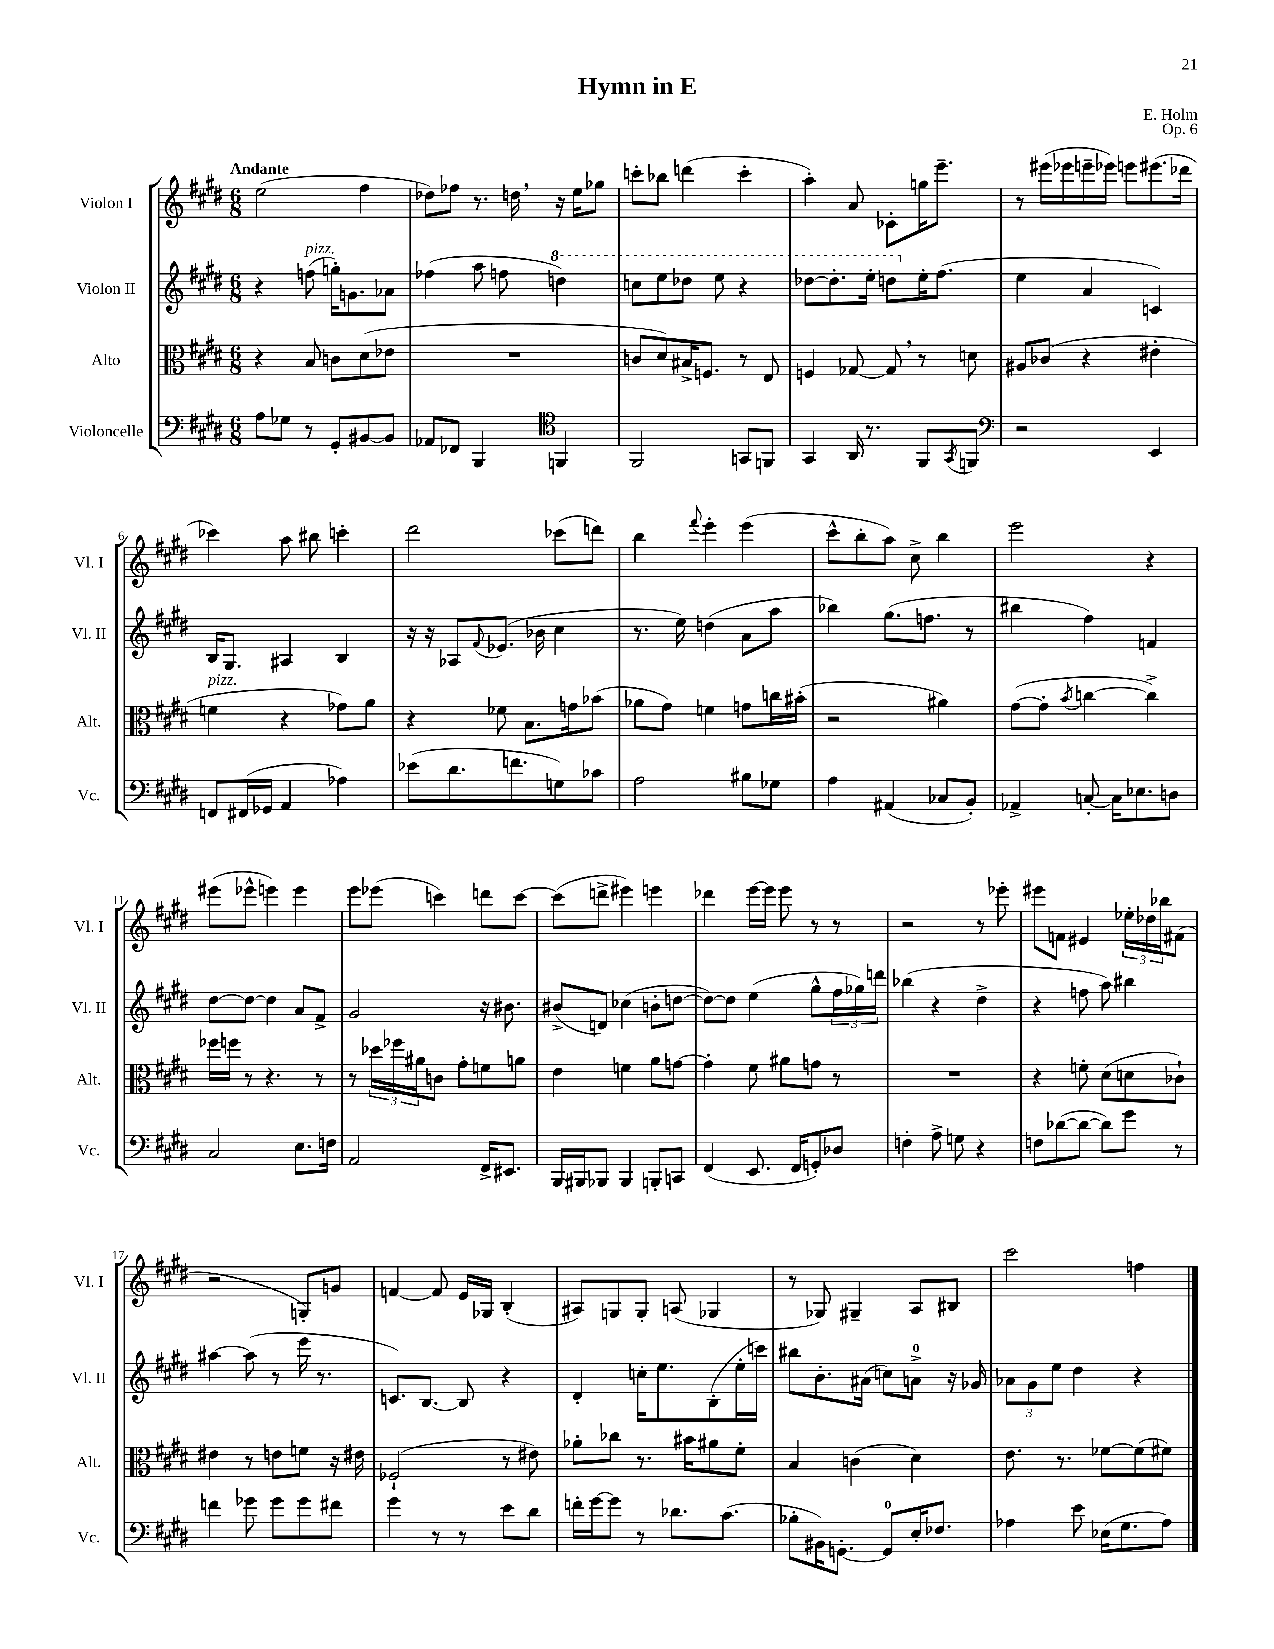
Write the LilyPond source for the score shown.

\header { title = "Hymn in E" composer = "E. Holm" opus = "Op. 6" }
<<
\new StaffGroup <<
\new Staff = "s0" \with { instrumentName = "Violon I" shortInstrumentName = "Vl. I" } {
    \clef treble \key e \major \numericTimeSignature \time 6/8 \tempo "Andante"
    e''2( fis''4 |
    des''8) fes''8 r8. d''16 \breathe r16 e''16 ges''8 |
    c'''8-. bes''8 d'''4( c'''4-. |
    a''4-.) a'8 ces'8-. g''16 e'''8.-- |
    r8 eis'''16( ees'''16 e'''16-- ees'''16) e'''8 eis'''8.( des'''16 |
    ces'''4) a''8 bis''8 c'''4-. |
    dis'''2 ces'''8( d'''8) |
    b''4 \appoggiatura { fis'''8 } e'''4-. e'''4( |
    cis'''8-^ b''8-. a''8) cis''8-> b''4 |
    e'''2 r4 |
    eis'''8( ees'''8-^ e'''4) e'''4 |
    e'''8 ees'''8( c'''4) d'''8 c'''8~ |
    c'''8( d'''8-> eis'''4) e'''4 |
    des'''4 e'''16~ e'''16 e'''8 r8 r8 |
    r2 r8 ees'''8-. |
    eis'''8 f'8 eis'4 \tuplet 3/2 { ees''16-. des''16 bes''16 } fis'8( |
    r2 g8-.) g'8 |
    f'4~ f'8 e'16 ges16 b4-.( |
    ais8) g8 g8-. a8( ges4 |
    r8 ges8) gis4-- a8 bis8 |
    cis'''2 f''4 \bar "|." |
}
\new Staff = "s1" \with { instrumentName = "Violon II" shortInstrumentName = "Vl. II" } {
    \clef treble \key e \major \numericTimeSignature \time 6/8
    r4 f''8^\markup { \italic "pizz." }( g''16-.) g'8. aes'8 |
    fes''4( a''8 f''8 \ottava #1 d'''4) |
    c'''8 e'''8 des'''8 e'''8 r4 |
    des'''8~ des'''8.-. e'''16-. d'''8 \ottava #0 e''16-. fis''8.( |
    e''4 a'4 c'4) |
    b16 gis8. ais4 b4 |
    r16 r16 aes8 \appoggiatura { fis'8 } ees'8.( bes'16 cis''4 |
    r8. e''16) d''4( a'8 a''8 |
    bes''4) gis''8.( f''8. r8 |
    bis''4 fis''4) f'4 |
    dis''8~ dis''8~ dis''4 a'8 fis'8-> |
    gis'2 r16 bis'8. |
    bis'8->( d'8) ces''4( b'8-. d''8~ |
    d''8~) d''8 e''4( gis''8-^ \tuplet 3/2 { fis''16 ges''16) d'''16 } |
    bes''4( r4 dis''4-> |
    r4 f''8 a''8) bis''4 |
    ais''4~ ais''8( r8 e'''16 r8. |
    c'8.) b8.~ b8 r4 |
    dis'4-. c''16-. e''8. b8-.( e''16-. c'''16) |
    bis''8 b'8.-. ais'16( c''8) a'8-0-> r16 ges'16 |
    \tuplet 3/2 { aes'8 gis'8 e''8 } dis''4 r4 \bar "|." |
}
\new Staff = "s2" \with { instrumentName = "Alto" shortInstrumentName = "Alt." } {
    \clef alto \key e \major \numericTimeSignature \time 6/8
    r4 b8 c'8 dis'8( ees'8 |
    R2. |
    c'8 dis'8) bis16-> f8. r8 e8 |
    f4 ges8~ ges8 \breathe r8 d'8 |
    ais8 ces'8( r4 eis'4-. |
    f'4^\markup { \italic "pizz." } r4 ges'8) a'8 |
    r4 fes'8 b8. g'16 bes'8( |
    aes'8 gis'8) f'4 g'8 c''16 bis'16-.( |
    r2 ais'4) |
    gis'8~( gis'8-. \acciaccatura { b'8 } c''4~ c''4->) |
    fes''16 f''16 r8 r4. r8 |
    r8 \tuplet 3/2 { des''16 fes''16 ais'16 } c'8 gis'8-. f'8 a'8 |
    e'4 f'4 a'8 g'8~ |
    g'4-. fis'8 ais'8 g'8 r8 |
    R2. |
    r4 f'8-. dis'8( d'8 ces'8-!) |
    eis'4 r8 e'8 f'8 r16 eis'16 |
    fes2-!( r8 eis'8) |
    aes'8-. ces''8 r8. bis'16 ais'8 fis'8-. |
    b4 c'4( dis'4) |
    e'8. r8. fes'8~ fes'8( fis'8) \bar "|." |
}
\new Staff = "s3" \with { instrumentName = "Violoncelle" shortInstrumentName = "Vc." } {
    \clef bass \key e \major \numericTimeSignature \time 6/8
    a8 ges8 r8 gis,8-. bis,8~ bis,8 |
    aes,8 fes,8 b,,4 \clef tenor f,4 |
    fis,2 g,8 f,8 |
    gis,4 a,16 r8. fis,8 \acciaccatura { gis,8 } f,8 |
    \clef bass r2 e,4 |
    f,8 fis,16( ges,16 a,4 aes4) |
    ees'8( dis'8. f'8. g8) ces'8 |
    a2 bis8 ges8 |
    a4 ais,4( ces8 b,8-.) |
    aes,4-> c8~-. c16 ees8. d8 |
    cis2 e8. f16 |
    a,2 fis,16-> eis,8. |
    b,,16 bis,,16 bes,,8 bes,,4 b,,8-. c,8 |
    fis,4( e,8. fis,16 g,8-.) des8 |
    f4-. a8-> g8 r4 |
    f8 des'8~( des'8~ des'8) gis'8 r8 |
    f'4 ges'8 ges'8 ges'8 fis'8 |
    gis'4 r8 r8 e'8 dis'8 |
    f'16-. gis'16~ gis'8 r8 des'8. cis'8.( |
    bes8-. bis,16) g,8.~-. g,8-0 e16-. fes8. |
    aes4 e'8 ees16( gis8. aes8) \bar "|." |
}
>>
>>
